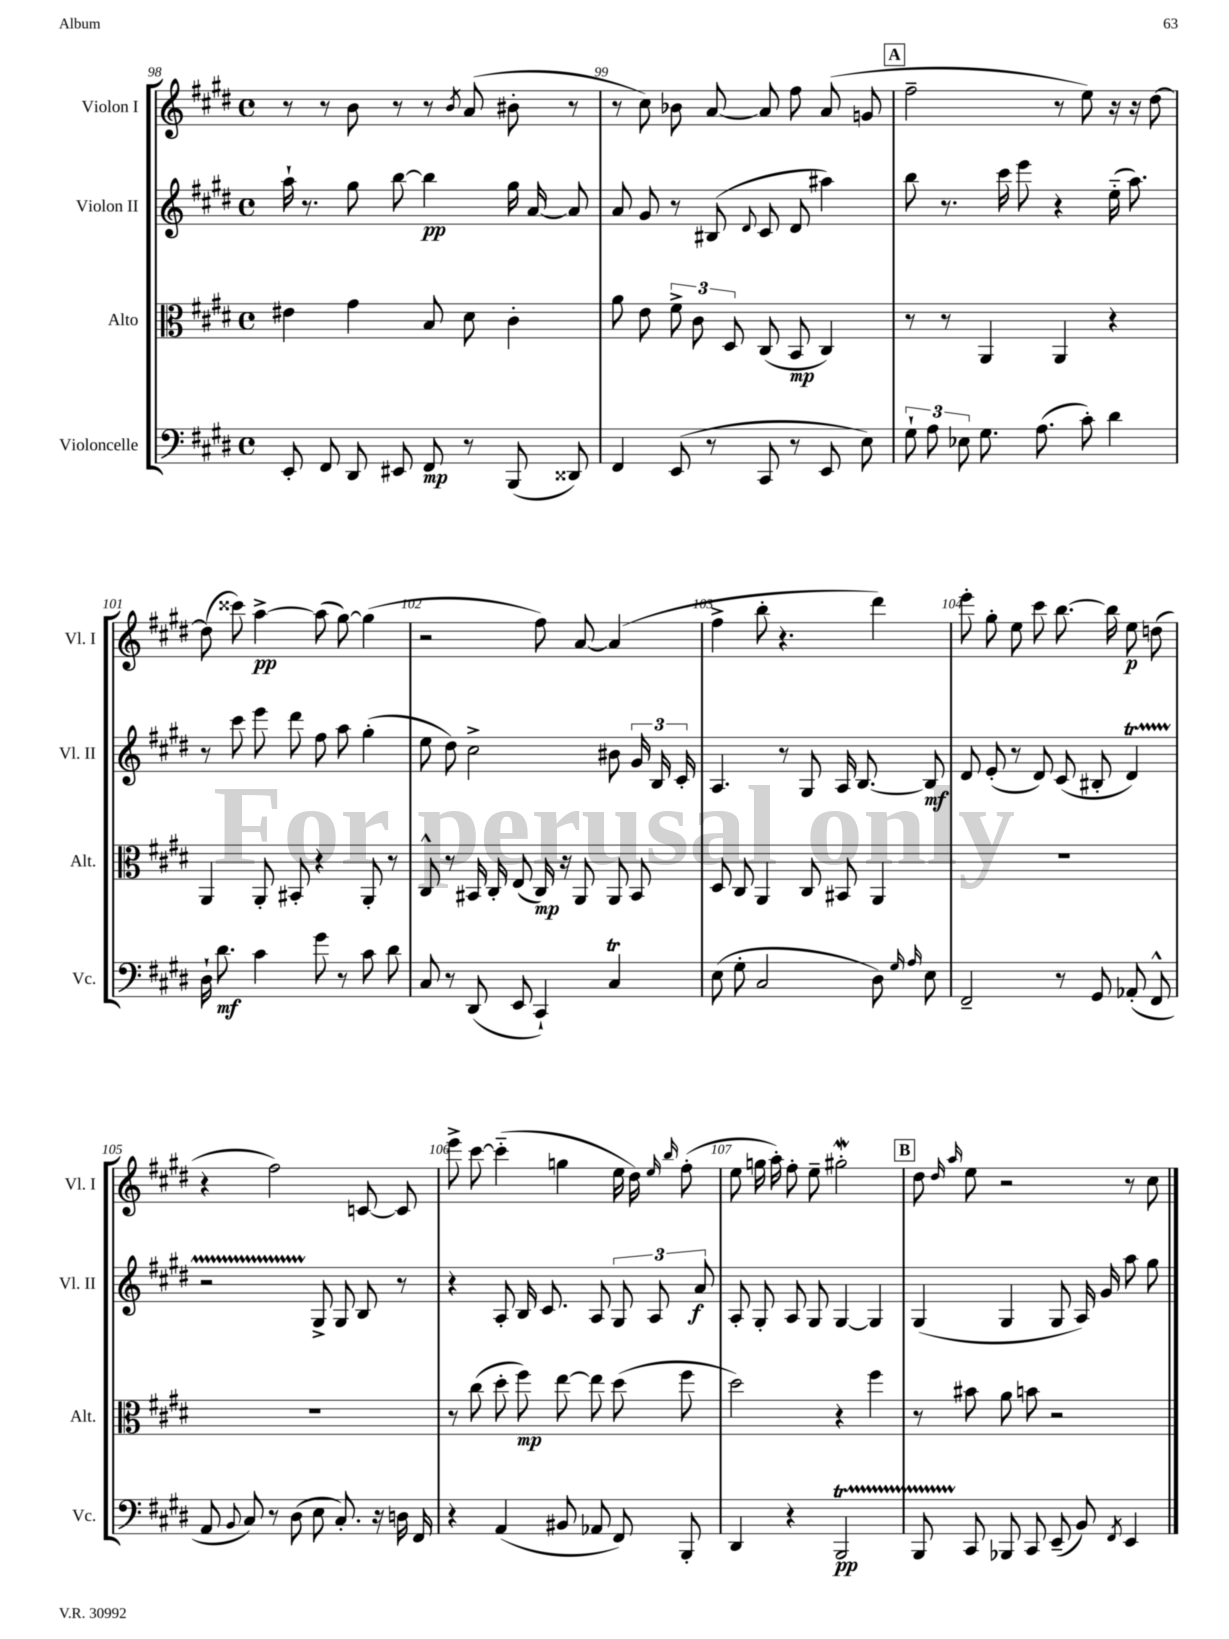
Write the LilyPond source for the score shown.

<<
\new StaffGroup <<
\new Staff = "s0" \with { instrumentName = "Violon I" shortInstrumentName = "Vl. I" } {
    \clef treble \key e \major \defaultTimeSignature \time 4/4
    \autoBeamOff r8 r8 b'8 r8 r8 \acciaccatura { b'8 } a'8( bis'8-. r8 |
    r8 cis''8) bes'8 a'8~ a'8 fis''8 a'8( g'8 |
    \mark \markup { \box "A" } fis''2-- r8 e''8) r16 r16 dis''8~ |
    dis''8( cisis'''8) a''4~->\pp a''8( gis''8~) gis''4( |
    r2 fis''8) a'8~ a'4( |
    fis''4-> b''8-. r4. dis'''4) |
    e'''8-. gis''8-. e''8 cis'''8 b''8.~ b''16 e''8\p d''8( |
    r4 fis''2) c'8~ c'8 |
    e'''8-> cis'''8~ cis'''4-_( g''4 e''16 dis''16) \grace { e''16 b''16 } fis''8-.( |
    e''8 g''16 a''16-.) fis''8-. e''8-- gis''2-.\mordent |
    \mark \markup { \box "B" } dis''8 \grace { dis''16 a''16 } e''8 r2 r8 cis''8 \bar "|." |
}
\new Staff = "s1" \with { instrumentName = "Violon II" shortInstrumentName = "Vl. II" } {
    \clef treble \key e \major \defaultTimeSignature \time 4/4
    \autoBeamOff a''16-! r8. gis''8 b''8~ b''4\pp gis''16 a'16~ a'8 |
    a'8 gis'8 r8 bis8( \appoggiatura { dis'8 } cis'8 dis'8 ais''4) |
    \mark \markup { \box "A" } b''8 r8. cis'''16 e'''8 r4 e''16-_( a''8.) |
    r8 cis'''8 e'''8 dis'''8 fis''8 a''8 gis''4-.( |
    e''8 dis''8) cis''2-> bis'8 \tuplet 3/2 { gis'16 b16 cis'16-. } |
    a4. r8 gis8 a16 b8.~ b8\mf |
    dis'8 e'8-.( r8 dis'8) cis'8( bis8-. dis'4\startTrillSpan) |
    r2 gis8->\stopTrillSpan gis8 b8 r8 |
    r4 a8-. b16 cis'8. a8 \tuplet 3/2 { gis8 a8 a'8\f } |
    a8-. gis8-. a8 gis8 gis4~ gis4 |
    \mark \markup { \box "B" } gis4( gis4 gis8 a16) gis'16 a''8 gis''8 \bar "|." |
}
\new Staff = "s2" \with { instrumentName = "Alto" shortInstrumentName = "Alt." } {
    \clef alto \key e \major \defaultTimeSignature \time 4/4
    \autoBeamOff eis'4 gis'4 b8 dis'8 cis'4-. |
    a'8 e'8 \tuplet 3/2 { fis'8-> cis'8 dis8 } cis8( b,8\mp cis4) |
    \mark \markup { \box "A" } r8 r8 a,4 a,4 r4 |
    a,4 a,8-. bis,8-. r4 a,8-. r8 |
    cis8-^ r8 bis,16 cis16-. e8( cis16\mp) r16 a,8 a,8 bis,8 |
    dis8 cis8 a,4 cis8 bis,8 a,4 |
    R1 |
    R1 |
    r8 cis''8( dis''8-. fis''8\mp) e''8~ e''8 dis''8( fis''8 |
    dis''2) r4 fis''4 |
    \mark \markup { \box "B" } r8 bis'8 a'8 b'8 r2 \bar "|." |
}
\new Staff = "s3" \with { instrumentName = "Violoncelle" shortInstrumentName = "Vc." } {
    \clef bass \key e \major \defaultTimeSignature \time 4/4
    \autoBeamOff e,8-. fis,8 dis,8 eis,8 fis,8\mp r8 b,,8( disis,8) |
    fis,4 e,8( r8 cis,8 r8 e,8 e8) |
    \mark \markup { \box "A" } \tuplet 3/2 { gis8-! a8 ees8 } gis8. a8.( cis'8-.) dis'4 |
    dis16-! dis'8.\mf cis'4 gis'8 r8 cis'8 dis'8 |
    cis8 r8 dis,8( e,8 cis,4-!) cis4\trill |
    e8( gis8-. cis2 dis8) \grace { gis16 a16 } e8 |
    fis,2-- r8 gis,8 aes,8-.( fis,8-^ |
    a,8 \appoggiatura { b,8 } cis8) r8 dis8( e8 cis8.-.) r16 d16 fis,16 |
    r4 a,4( bis,8 aes,8 fis,8) b,,8-. |
    dis,4 r4 b,,2\startTrillSpan\pp |
    \mark \markup { \box "B" } b,,8 cis,8\stopTrillSpan bes,,8 cis,8 e,8--( b,8) \acciaccatura { fis,8 } e,4 \bar "|." |
}
>>
>>
\layout { \context { \Score currentBarNumber = #98 \override BarNumber.break-visibility = ##(#f #t #t) barNumberVisibility = #all-bar-numbers-visible } }
